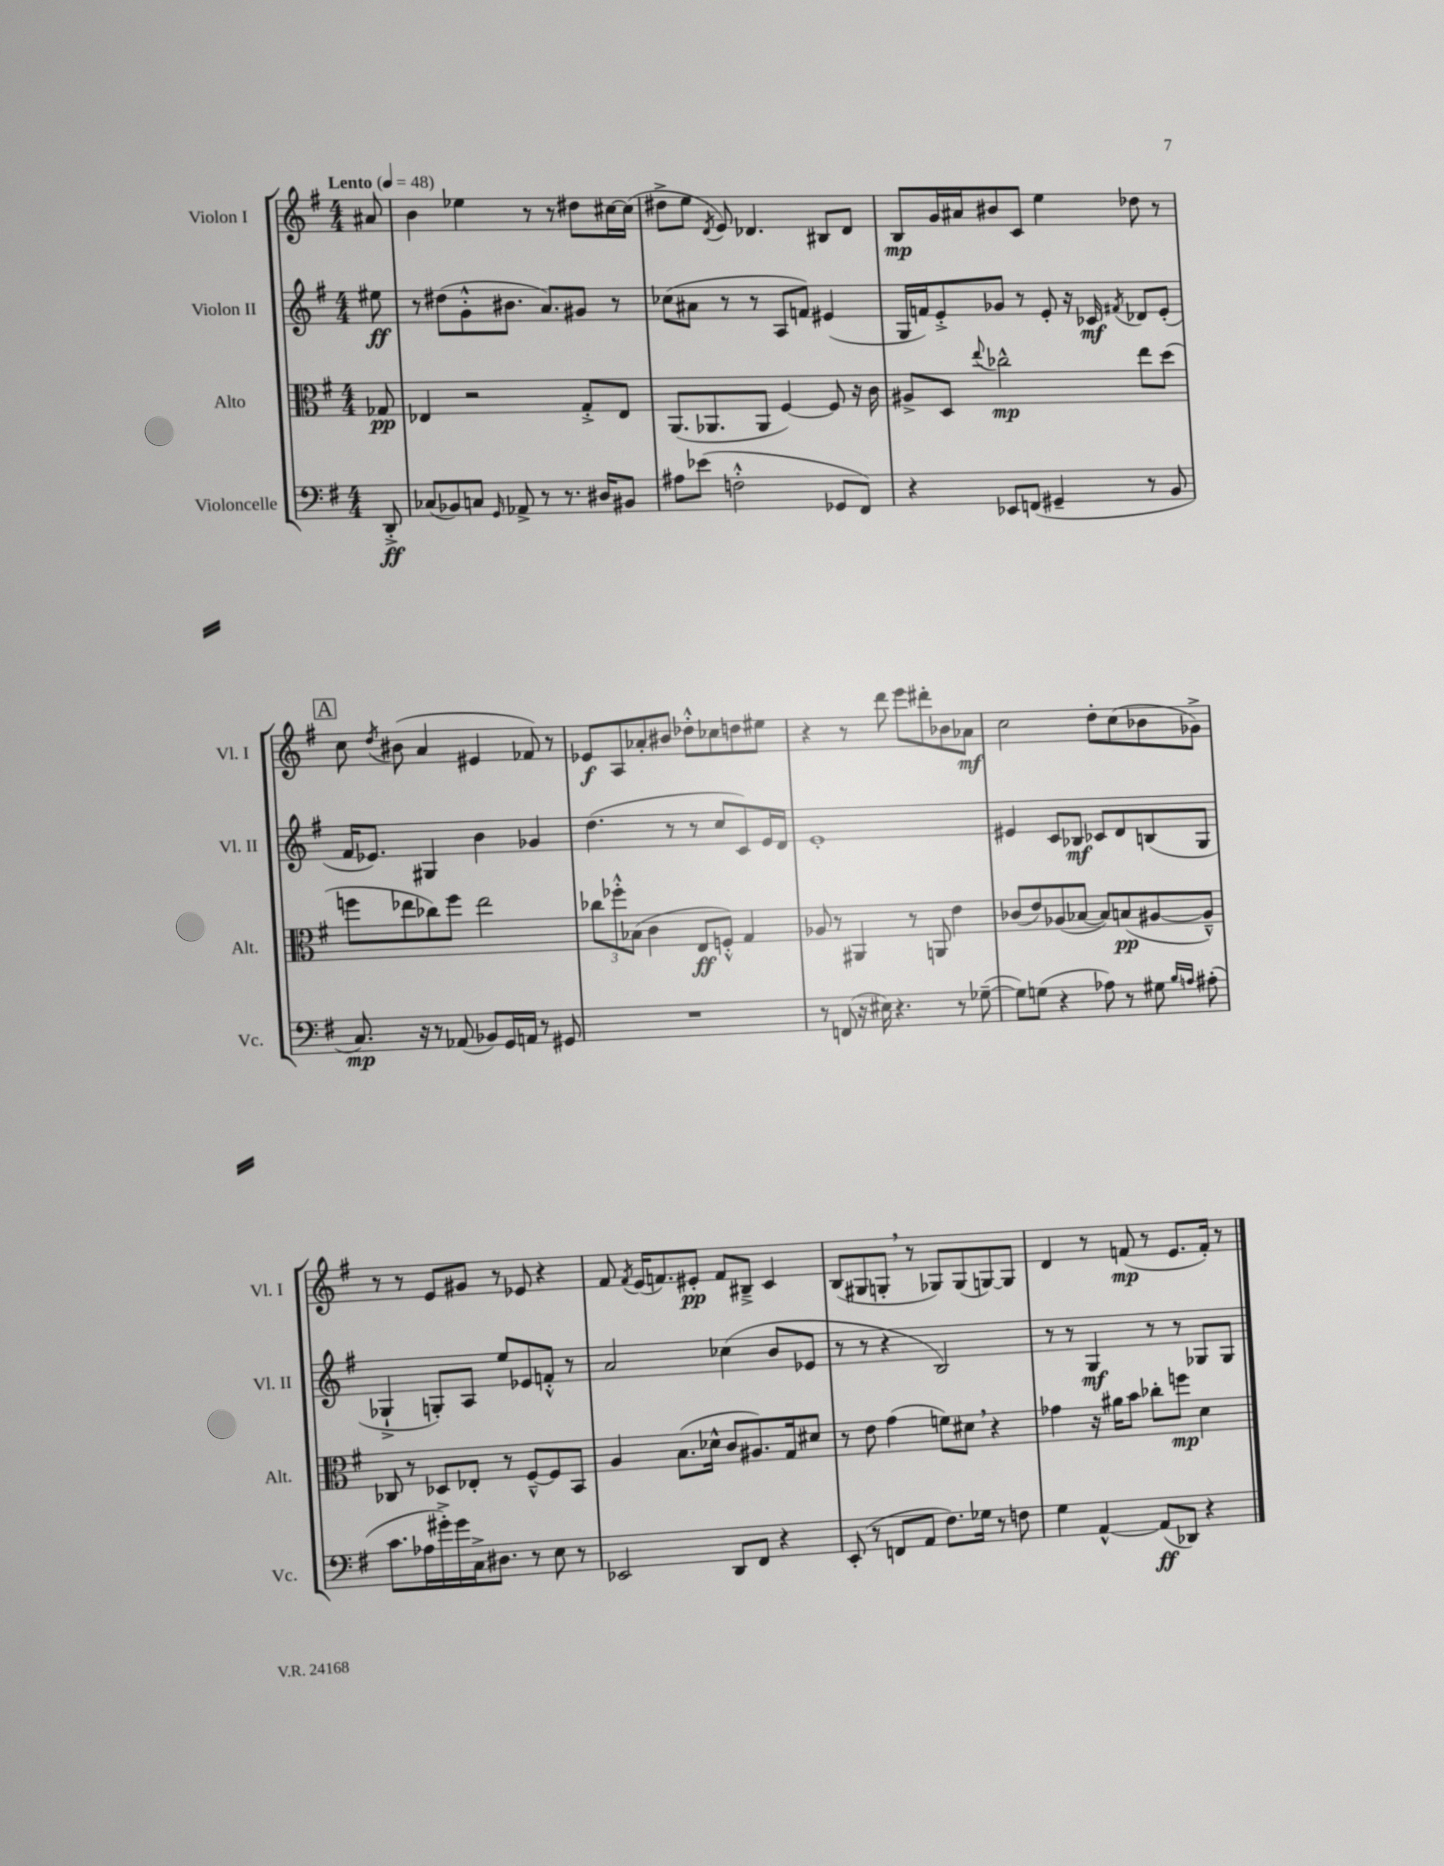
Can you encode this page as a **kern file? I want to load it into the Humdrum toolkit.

**kern	**kern	**kern	**kern
*staff4	*staff3	*staff2	*staff1
*clefF4	*clefC3	*clefG2	*clefG2
*k[f#]	*k[f#]	*k[f#]	*k[f#]
*M4/4	*M4/4	*M4/4	*M4/4
*MM48	*MM48	*MM48	*MM48
8DD'^	8G-	8ee#	8a#
=	=	=	=
(8C-	4E-	8r	4b
8BB-)	.	(8dd#	.
8C	2r	8g'^^	4ee-
16qqGG	.	.	.
8AA-^	.	8.b#	.
8r	.	.	8r
.	.	8.a)	.
8.r	.	.	8r
.	8G'^	8g#	8dd#
16D#	.	.	.
8BB#	8E-	8r	[16cc#
.	.	.	(16cc#]
=	=	=	=
8A#	(8.AA	(8cc-	8dd#^
(8e-	.	8a#	8ee
.	8.AA-	.	.
.	.	.	8qd
2F'^^	.	8r	8e)
.	8AA-	8r	4.d-
.	[4F#)	8A	.
.	.	8f)	.
8GG-	8F#]	(4e#	8B#
8FF#)	16r	.	8d-
.	16c	.	.
=	=	=	=
4r	8A#^	16G	8B
.	.	16f)	.
.	8D	8e'^	16g
.	.	.	16a#
.	8qqee	.	.
8EE-	2cc-^^	8g-	8b#
(8FF	.	8r	8c
4GG#~	.	8e'	4ee
.	.	16r	.
.	.	16c-	.
.	.	8qf#	.
8r	8ee	8d-	8dd-
8BB	(8dd	(8e'	8r
=	=	=	=
8.C)	8ff	16f#	8cc
.	.	8.e-)	.
.	.	.	8qdd
.	8ee-	.	(8b#
16r	.	.	.
8r	8cc-)	4G#	4a
(8AA-	8ff	.	.
8BB-)	2ee-	4b	4e#
16GG	.	.	.
16AA	.	.	.
8r	.	4g-	8f-)
8GG#	.	.	8r
=	=	=	=
1r	12cc-	(4.dd	8e-
.	12ff-'^^	.	.
.	.	.	8A
.	(12B-	.	.
.	4c	.	8a-'
.	.	8r	8b#
.	8E	8r	8dd-'^^
.	8F'^^)	8cc	8cc-
.	4G	8c)	8dd
.	.	16e	8ee#
.	.	16d	.
=	=	=	=
8r	8A-	1e'	4r
(8FF	8r	.	.
16r	4AA#	.	8r
16E#)	.	.	.
4.r	.	.	8ddd
.	8r	.	8eee
.	8AA	.	8ddd#'
8r	4e	.	8b-
([8G-~	.	.	8a-
=	=	=	=
8G-])	(8c-	4e#	2cc
(8G	8e)	.	.
4r	(8A-	8c	.
.	[8B-	8B-	.
8A-)	8B-])	8c-	8dd'
8r	(8B	8d	(8cc
8G#	[8A#	(8B	8b-
16qqB	.	.	.
16qqA	.	.	.
(8A#'	8A#~^^])	8G	8g-^)
=	=	=	=
8.c	8C-	4G-`^	8r
.	8r	.	8r
16A-	.	.	.
16g#'^)	8D-	8G')	8e
16g#	.	.	.
16C^	8E-'	8A	8g#
8.D#	.	.	.
.	8r	8ee	8r
8r	[8F#~^^	8e-	8e-
8E	8F#]	8f'^^	4r
8r	8BB	8r	.
=	=	=	=
2EE-	4A	2a	8f#
.	.	.	8qf#
.	.	.	(16e
.	.	.	8.f)
.	(8.B	.	.
.	.	.	8e#'
.	16d-^^	.	.
8DD	8c	(4cc-	8f
8FF#	8.A#)	.	8B#~^
4r	.	8b	4c
.	16G	.	.
.	8d#	8e-	.
=	=	=	=
(8EE'	8r	8r	(8B
8r	8e	8r	8G#
8FF	(4g	4r	8G'
8AA	.	.	8r
8.F#)	8f)	2B)	8G-)
.	8d#	.	(8G-
16G-	.	.	.
8r	4r	.	[8G)
8F	.	.	8G]
=	=	=	=
4G	4g-	8r	4d
.	.	8r	.
[4AA^^	16r	4G	8r
.	16a#	.	.
.	8b	.	(8f
(8AA]	8cc-'	8r	8r
8DD-)	8ff	8r	8.e
4r	4d	8G-	.
.	.	.	16f')
.	.	8G-	8r
==	==	==	==
*-	*-	*-	*-
